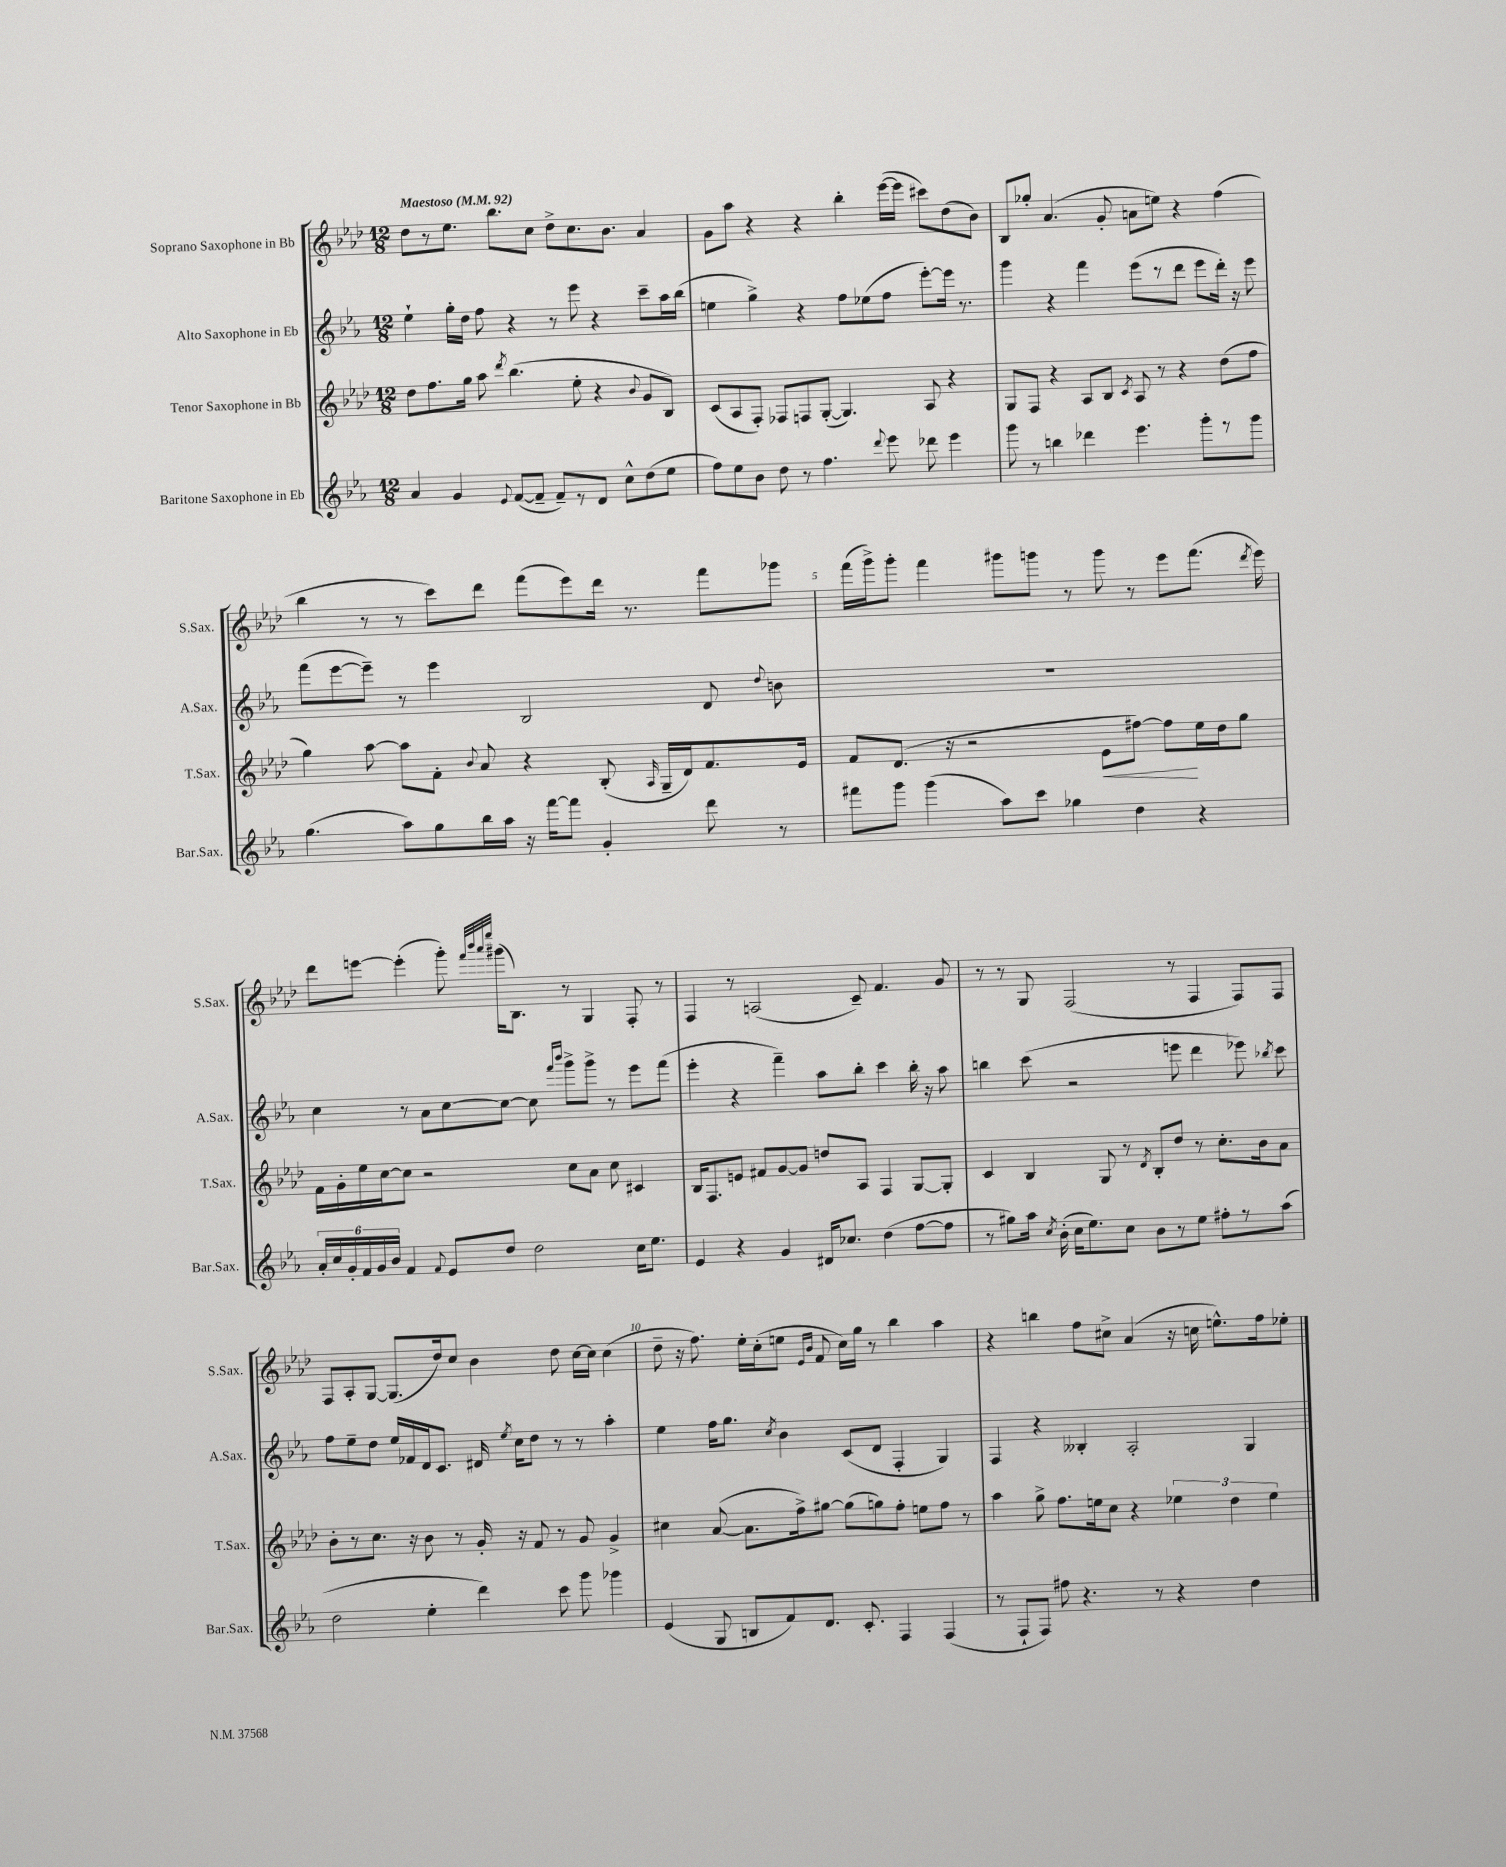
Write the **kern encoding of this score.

**kern	**kern	**dynam	**kern	**kern
*part4	*part3	*part3	*part2	*part1
*staff4	*staff3	*staff3	*staff2	*staff1
*I"Baritone Saxophone in Eb	*I"Tenor Saxophone in Bb	*	*I"Alto Saxophone in Eb	*I"Soprano Saxophone in Bb
*I'Bar.Sax.	*I'T.Sax.	*	*I'A.Sax.	*I'S.Sax.
*clefG2	*clefG2	*	*clefG2	*clefG2
*k[b-e-a-]	*k[b-e-a-d-]	*	*k[b-e-a-]	*k[b-e-a-d-]
*M12/8	*M12/8	*	*M12/8	*M12/8
*MM92	*MM92	*	*MM92	*MM92
=1	=1	=1	=1	=1
!	!	!	!	!LO:TX:a:B:t=Maestoso
4a-/	8dd-\L	.	4ee-`\	8dd-\L
.	8.ff\	.	.	8r
4g/	.	.	16gg'\LL	8.ee-\J
.	16gg\Jk	.	16dd\JJ	.
.	8aa-\	.	8ff\	.
.	.	.	.	8.bb-\L
8qqe-/	8qddd-/	.	.	.
([8f/L	(4.bb-\	.	4r	.
8f~/J]	.	.	.	8cc\J
8f~/L)	.	.	8r	8dd-^\L
8r	8ee-'\	.	8eee-\	8.cc\
8d/J	4r	.	4r	.
.	.	.	.	8.b-\J
8cc^^\L	.	.	.	.
.	8qqb-/	.	.	.
(8dd\	8g/L	.	8ccc~\L	4a-/
8ee-\J	8B-/J)	.	16aa-\L	.
.	.	.	(16bb-\JJ	.
=2	=2	=2	=2	=2
8ff\L)	(8c/L	.	4een\	8g\L
8ee-\	8A-/	.	.	8aa-\J
8b-\J	8F'/J)	.	4gg^\)	4r
8dd\	8F-X/L	.	.	.
8r	8Fn/	.	4r	4r
4.ff\	([8G'/J	.	.	.
.	4.G/])	.	8ff\L	4bb-'\
.	.	.	(8ee-X\	.
8qqddd/	.	.	.	.
8eee-\	.	.	8ff\J	([16eee-\LL
.	.	.	.	16eee-\JJ]
8ddd-X\	8A-/	.	[8eee-'\L)	8ccc#X\L)
4eee-\	4r	.	16eee-\Jk]	(8dd-\
.	.	.	8.r	.
.	.	.	.	8b-\J)
=3	=3	=3	=3	=3
8ggg\	8G/L	.	4ggg\	8B-/L
8r	8F/J	.	.	8gg-X'/J
4bbn\	4r	.	4r	(4.a-/
4ddd-X\	8A-/L	.	4fff\	.
.	8B-/J	.	.	8g'/
.	8qc/	.	.	.
4.eee-\	8A-/	.	(8eee-\L	8an\L
.	8r	.	8r	8een\J)
.	4r	.	8ddd\J	4r
8ggg'\L	.	.	8eee-\L	.
8r	(8dd-\L	.	16ddd'\Jk)	(4ff\
.	.	.	16r	.
8ggg\J	8ff\J	.	8eee-\	.
!!LO:LB:g=z
=4	=4	=4	=4	=4
(4.gg\	4gg\)	.	(8fff\L	4bb-\
.	.	.	[8eee-\	.
.	[8aa-\	.	8eee-~\J])	8r
8aa-\L)	8aa-\L]	.	8r	8r
8gg\	8f'\J	.	4eee-\	8ccc\L)
.	8qqb-/	.	.	.
16bb-\L	8a-/	.	.	8ddd-\J
16aa-\JJ	.	.	.	.
16r	4r	.	2B-/	(8fff\L
[16fff\KL	.	.	.	.
8fff\J]	.	.	.	8eee-\)
4g'/	(8B-'/	.	.	16ddd-\Jk
.	.	.	.	8.r
.	16qqA-/	.	.	.
.	16G~/LL	.	.	.
.	16d-/J)	.	.	.
8ddd\	8.f/	.	8d/	8fff\L
.	.	.	8qqdd/	.
8r	.	.	8bn\	8ggg-X\J
.	16e-/Jk	.	.	.
=5	=5	=5	=5	=5
8fff#X\L	8f/L	.	1.r	(16fff\LL
.	.	.	.	16ggg^\J)
8ggg\J	(8.d-/J	.	.	8ggg'\J
(4ggg\	.	.	.	4fff\
.	16r	.	.	.
.	2r	.	.	.
8aa-\L)	.	.	.	8ggg#X\L
8ccc\J	.	.	.	8gggn\J
4gg-X\	.	.	.	8r
!	!	!LO:HP:b	!	!
.	8e-\L	<	.	8ggg\
4dd\	[8ff#X\J)	.	.	8r
.	8ff#\L]	.	.	8eee-\L
4r	16ee-\L	[	.	(8.fff\J
.	16dd-\J	.	.	.
.	8gg\J	.	.	.
.	.	.	.	8qddd-/
.	.	.	.	16eee-\)
!!LO:LB:g=z
=6	=6	=6	=6	=6
24a-'/LL	16f\LL	.	4cc\	8ddd-\L
24cc/	.	.	.	.
.	16g'\	.	.	.
24g'/	.	.	.	.
24f/	16ee-\	.	.	[8eeen\J
24g/	.	.	.	.
.	[16cc\J	.	.	.
24b-/JJ	.	.	.	.
4f/	8cc\J]	.	8r	(4eee'\]
.	2r	.	8a-\L	.
8qqf/	.	.	.	.
8e-/L	.	.	[8cc\	8ggg'\)
.	.	.	.	32qqfff/LLL
.	.	.	.	32qqbbb-/
.	.	.	.	32qqaaa-/
.	.	.	.	32qqeeee-/JJJ
8dd/J	.	.	8cc\J_	(16ggg#X\KL
.	.	.	.	8.B-\J)
2dd\	.	.	8cc\]	.
.	.	.	16qqfff/LL	.
.	.	.	16qqbbb-/JJ	.
.	8cc\L	.	8ggg^\L	8r
.	8a-\J	.	8ggg^\J	4G/
.	8cc\	.	8r	.
16cc\KL	4c#X/	.	8eee-\L	8F'/
8.ee-\J	.	.	.	.
.	.	.	(8fff\J	8r
=7	=7	=7	=7	=7
4e-/	16B-/KL	.	4eee-'\	4F/
.	8.F/	.	.	.
4r	8en/J	.	4r	8r
.	8f#X/L	.	.	(2An/
4g/	[8g/	.	4fff~\)	.
.	8g/J]	.	.	.
16d#X/KL	8ddn/L	.	8aa-\L	.
8.cc-X/J	.	.	.	.
.	8A-/J	.	8bb-'\J	8c~/)
(4dd\	4F/	.	4ccc\	4.f/
[8ff\L	[8G/L	.	16bb-'\	.
.	.	.	16r	.
8ff\J]	8G'/J]	.	8aa-\	8g/
=8	=8	=8	=8	=8
8r	4c/	.	4bbn\	8r
8gg#X\L)	.	.	.	8r
16aa-\Jk	4B-/	.	(8ccc\	8G/
8qcc/	.	.	.	.
(16b-'\	.	.	.	.
16cc\KL	.	.	2r	(2F/
8.ee-\)	.	.	.	.
.	8G/	.	.	.
8cc\J	8r	.	.	.
.	8qd-/	.	.	.
8b-\L	8B-'/L	.	.	.
8r	8dd-/J	.	8eeen\	8r
8ee-\J	8r	.	4ddd\	4F/
8ff#X'\L	8.cc'\L	.	.	.
8r	.	.	8eee-X\)	8F/L)
.	16b-\k	.	.	.
.	.	.	8qbb-X/	.
(8aa-\J	8a-\J	.	8ccc\	8F/J
!!LO:LB:g=z
=9	=9	=9	=9	=9
2dd\	8b-'\L	.	8ff\L	8F/L
.	8r	.	8ee-~\	8A-'/
.	8.cc\J	.	8dd\J	[8G/J
.	.	.	16ee-/LL	(8.G/L]
.	16r	.	16f-X/	.
4ee-'\	8b-\	.	16d/J	.
.	.	.	8.c/J	16dd-/k)
.	8r	.	.	8cc/J
4ddd\)	16g'/	.	16d#X/	4b-\
.	.	.	8qee-/	.
.	16r	.	16cc\KL	.
.	8f/	.	8dd\J	.
8ccc\	8r	.	8r	8dd-\
8ggg\	8g/	.	8r	[16cc\LL
.	.	.	.	16cc\JJ]
4ggg-X\	4g^/	.	4aa-'\	(4cc\
=10	=10	=10	=10	=10
(4e-/	4cc#X\	.	4ee-\	8dd-~\
.	.	.	.	16r
.	.	.	.	8.ff\)
8G/	([8a-/	.	16ff\KL	.
.	.	.	8.gg\J	.
8Bn/L	8.a-\L]	.	.	16ee-'\LL
.	.	.	.	(16cc'\J
.	.	.	8qcc/	.
8f/)	.	.	4b-\	8een\J
.	16ff^\k)	.	.	.
.	.	.	.	16qqe-/LL
.	.	.	.	16qqb-/JJ
8.d/J	[8gg#X\J	.	.	8f/
.	(8gg#\L]	.	(8c/L	16cc\LL)
8.c'/	.	.	.	16gg\JJ
.	8ggn\)	.	8d/J	8r
4F/	8ff'\J	.	4F'/	4bb-\
.	8een\L	.	.	.
(4F/	8ff\J	.	4G/)	4aa-\
.	8r	.	.	.
=11	=11	=11	=11	=11
8r	4aa-\	.	4F/	4r
8F`/L	.	.	.	.
8F/J)	8gg^\	.	4r	4bbn\
8ff#X\	8.ff\L	.	.	.
4.r	.	.	4B--X'/	8ff\L
.	16een\k	.	.	.
.	8cc\J	.	.	8cc#X^\J
.	4r	.	2A-'/	(4a-/
8r	.	.	.	.
4r	6ee-X\	.	.	16r
.	.	.	.	16ccn\
.	.	.	.	8.een^^\L)
.	6dd-\	.	.	.
4dd\	.	.	4G/	.
.	.	.	.	16ff\k
.	6ee-\	.	.	.
.	.	.	.	8ee-X'\J
==	==	==	==	==
*-	*-	*-	*-	*-
